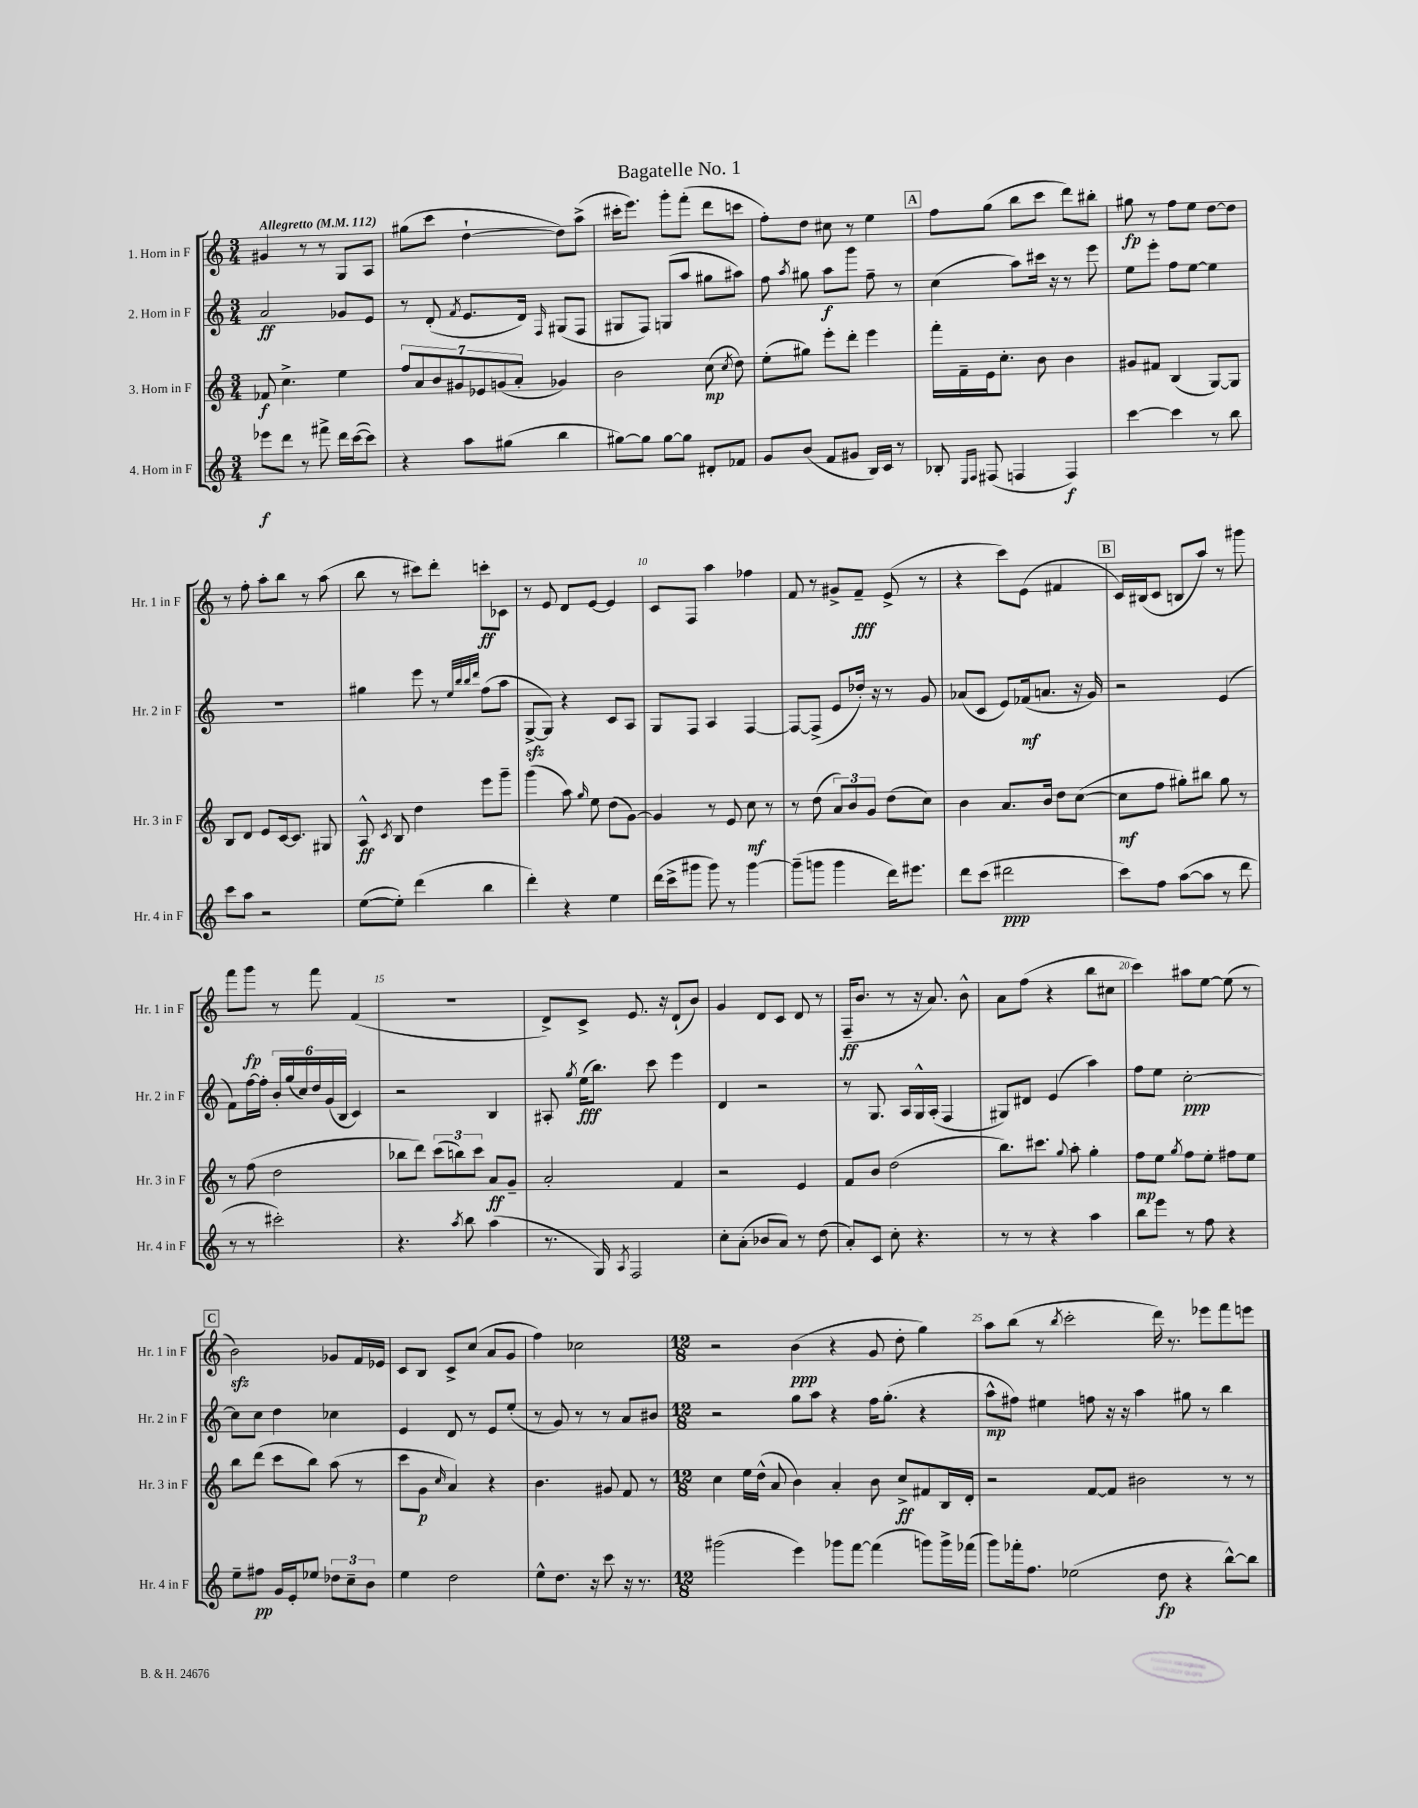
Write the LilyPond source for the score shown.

\header { title = "Bagatelle No. 1" }
<<
\new StaffGroup <<
\new Staff = "s0" \with { instrumentName = "1. Horn in F" shortInstrumentName = "Hr. 1 in F" } {
    \clef treble \key c \major \numericTimeSignature \time 3/4 \tempo "Allegretto" 4 = 112
    \autoBeamOff gis'4 r8 r8 g8[ a8] |
    gis''8[( c'''8] d''4~-! d''8[) a''8]->( |
    cis'''16[-. e'''8.]) g'''8[-. f'''8]-.( d'''8[ c'''8] |
    f''8[-.) d''8] cis''8 r8 e''4 |
    \mark \markup { \box "A" } f''8[ g''8]( b''8[ c'''8] d'''8[) bis''8]-. |
    gis''8\fp r8 f''8[ e''8] d''8[~ d''8] |
    r8 f''8-. a''8[-. b''8] r8 a''8( |
    b''8 r8 cis'''8[) d'''8]-. c'''8[-.\ff ces'8] |
    r8 e'8 d'8[ e'8]~ e'4 |
    c'8[ f8] a''4 fes''4 |
    f'8 r8 gis'8[-> f'8]--\fff e'8->( r8 |
    r4 c'''8[) e'8]( fis'4 |
    \mark \markup { \box "B" } c'16[) bis16( c'8] b8[ a''8]) r8 gis'''8 |
    f'''8[ g'''8]\fp r8 f'''8 f'4( |
    R2. |
    d'8[->) c'8]-> e'8. r16 d'8[-!( b'8]) |
    g'4 d'8[ c'8] d'8 r8 |
    f16[--\ff( b'8.] r8 r16 a'8.) b'8-^ |
    a'8[ f''8]( r4 b''8[ cis''8] |
    c'''4) ais''8[ e''8]~ e''8( r8 |
    \mark \markup { \box "C" } b'2\sfz) ges'8[ f'16 ees'16] |
    c'8[ b8] c'8[-> c''8]( a'8[ g'8] |
    f''4) ces''2 |
    \numericTimeSignature \time 12/8 r2 b'4\ppp( r4 g'8 d''8-. g''4) |
    a''8[ b''8]( r8 \acciaccatura { b''8 } c'''2-. d'''16) r8. ees'''8[ f'''8 e'''8] \bar "|." |
}
\new Staff = "s1" \with { instrumentName = "2. Horn in F" shortInstrumentName = "Hr. 2 in F" } {
    \clef treble \key c \major \numericTimeSignature \time 3/4
    \autoBeamOff a'2\ff ges'8[ e'8] |
    r8 d'8-.( \acciaccatura { f'8 } e'8.[ d'16]) \grace { f16 } gis8[( f8] |
    gis8[ f8]) g8[( a''8] gis''8[ ais''8]) |
    f''8 \acciaccatura { a''8 } gis''8 a''8[\f g'''8] f''8-- r8 |
    \mark \markup { \box "A" } c''4( a''8[) cis'''16] r16 r8 e'''8 |
    e''8[ e'''8]-. f''8[ e''8]~ e''4 |
    R2. |
    gis''4 e'''8 r8 \grace { e''32[ b''32 b''32 d'''32] } f''8[( a''8] |
    g8[~->\sfz g8]) r4 c'8[ a8] |
    g8[ f8] a4 f4~ |
    f8[~ f8]->( e'8[ des''16]-.) r16 r8 g'8 |
    aes'8[( c'8] e'8[) fes'16\mf( a'8.] r16 g'16) |
    \mark \markup { \box "B" } r2 e'4( |
    f'8[) f''16~ f''16]-. \tuplet 6/4 { b'16[-. g''16( c''16) d''16 g'16( b16] } c'4) |
    r2 b4 |
    ais8-. \acciaccatura { g''8 } e''16[\fff( b''8.]) c'''8 e'''4 |
    d'4 r2 |
    r8 g8. a16[ g16-^ a16]-.( f4 |
    gis8[) dis'8] e'4( a''4) |
    f''8[ e''8] c''2~-.\ppp |
    \mark \markup { \box "C" } c''8[ c''8] d''4 ces''4 |
    e'4 d'8 r8 e'8[ e''8]-.( |
    r8 g'8) r8 r8 a'8[ bis'8] |
    \numericTimeSignature \time 12/8 r2 g''8[ a''8] r4 f''16[ g''8.]-.( r4 |
    a''8[-^\mp fis''8]) eis''4 f''8 r16 r16 a''4 gis''8 r8 b''4 \bar "|." |
}
\new Staff = "s2" \with { instrumentName = "3. Horn in F" shortInstrumentName = "Hr. 3 in F" } {
    \clef treble \key c \major \numericTimeSignature \time 3/4
    \autoBeamOff fes'8\f c''4.-> e''4 |
    \tuplet 7/4 { f''8[ a'8 b'8 gis'8 ees'8 g'8( a'8]-. } ges'4) |
    b'2 c''8\mp( \acciaccatura { c''8 } d''8) |
    e''8[-.( gis''8]) e'''8[-. d'''8]-. e'''4 |
    \mark \markup { \box "A" } f'''16[-. f'16-- e'16 c''8.]-. b'8 b'4 |
    gis'8[ fis'8] b4( g8[~) g8] |
    b8[ d'8] e'8[ c'16~ c'8.] gis8 |
    a8-^\ff \acciaccatura { c'8 } b8 d''4 e'''8[ g'''8]-- |
    g'''4( a''8) \grace { g''16 } e''8 d''8[( g'8]~) |
    g'4 r8 e'8 c''8\mf r8 |
    r8 d''8( \tuplet 3/2 { a'8[) b'8 g'8] } d''8[( c''8]) |
    b'4 a'8.[ b'16] d''8[ c''8]~( |
    \mark \markup { \box "B" } c''8[\mf f''8] gis''8[-.) bis''8] gis''8 r8 |
    r8 f''8( d''2 |
    bes''8[ d'''8]) \tuplet 3/2 { c'''8[( b''8) c'''8] } a'8[\ff g'8]-- |
    a'2-. f'4 |
    r2 e'4 |
    f'8[ b'8] d''2( |
    b''8.[) cis'''8.] \appoggiatura { g''8 } a''8-. g''4-. |
    f''8[\mp e''8] \acciaccatura { g''8 } f''8[ e''8]-. fis''8[ e''8] |
    \mark \markup { \box "C" } b''8[ d'''8]( c'''8[ b''8]) a''8( r8 |
    c'''8[ g'8]\p \grace { c''16 } a'4) r4 |
    b'4. gis'8 f'8 r8 |
    \numericTimeSignature \time 12/8 c''4 e''16[ d''16]-^( a'8 b'4) a'4-. b'8 c''8[->\ff fis'8 b16 d'16]-. |
    r2 f'8[~ f'8] bis'2 r8 r8 \bar "|." |
}
\new Staff = "s3" \with { instrumentName = "4. Horn in F" shortInstrumentName = "Hr. 4 in F" } {
    \clef treble \key c \major \numericTimeSignature \time 3/4
    \autoBeamOff ees'''8[\f d'''8] r8 fis'''8-> d'''16[ c'''16~( c'''8]) |
    r4 a''8[ gis''8]( b''4 |
    gis''8[~) gis''8] gis''8[~ gis''8] dis'8[-. fes'8] |
    g'8[ b'8]( f'8[ gis'8] b16[) c'16] r8 |
    \mark \markup { \box "A" } bes8-. \grace { e16[ f16] } fis8( f4 f4\f) |
    c'''4~ c'''4 r8 b''8 |
    c'''8[ a''8] r2 |
    e''8[~( e''8]-.) d'''4( b''4 |
    d'''4-.) r4 e''4 |
    d'''16[( c'''16-> gis'''8] gis'''8) r8 gis'''4~ |
    gis'''8[--( g'''8] g'''4 d'''16[) eis'''8.] |
    d'''8[ c'''8]( dis'''2\ppp |
    \mark \markup { \box "B" } c'''8[) f''8] a''8[~( a''8] r8 d'''8 |
    r8 r8 cis'''2-.) |
    r4. \acciaccatura { a''8 } b''8 a''4( |
    r8. g16) \acciaccatura { a8 } f2 |
    c''8[-. a'8]-.( bes'8[ a'8]) r8 d''8( |
    a'8[-.) c'8] c''8-. r4. |
    r8 r8 r4 a''4 |
    b''8[ e'''8] r8 f''8 r4 |
    \mark \markup { \box "C" } e''8[-- fis''8]\pp g'16[ e'16-. ees''8] \tuplet 3/2 { des''8[ c''8-- b'8] } |
    e''4 d''2 |
    e''8[-^ d''8.] r16 c'''8 r16 r8. |
    \numericTimeSignature \time 12/8 gis'''2( e'''4) ges'''8[ f'''8]~ f'''4( g'''8[) g'''16-> fes'''16]( |
    g'''8[) fes'''16-. f''8.] ees''2( d''8\fp r4 b''8[~-^) b''8] \bar "|." |
}
>>
>>
\layout { \context { \Score \override BarNumber.break-visibility = ##(#f #t #t) barNumberVisibility = #(every-nth-bar-number-visible 5) } }
